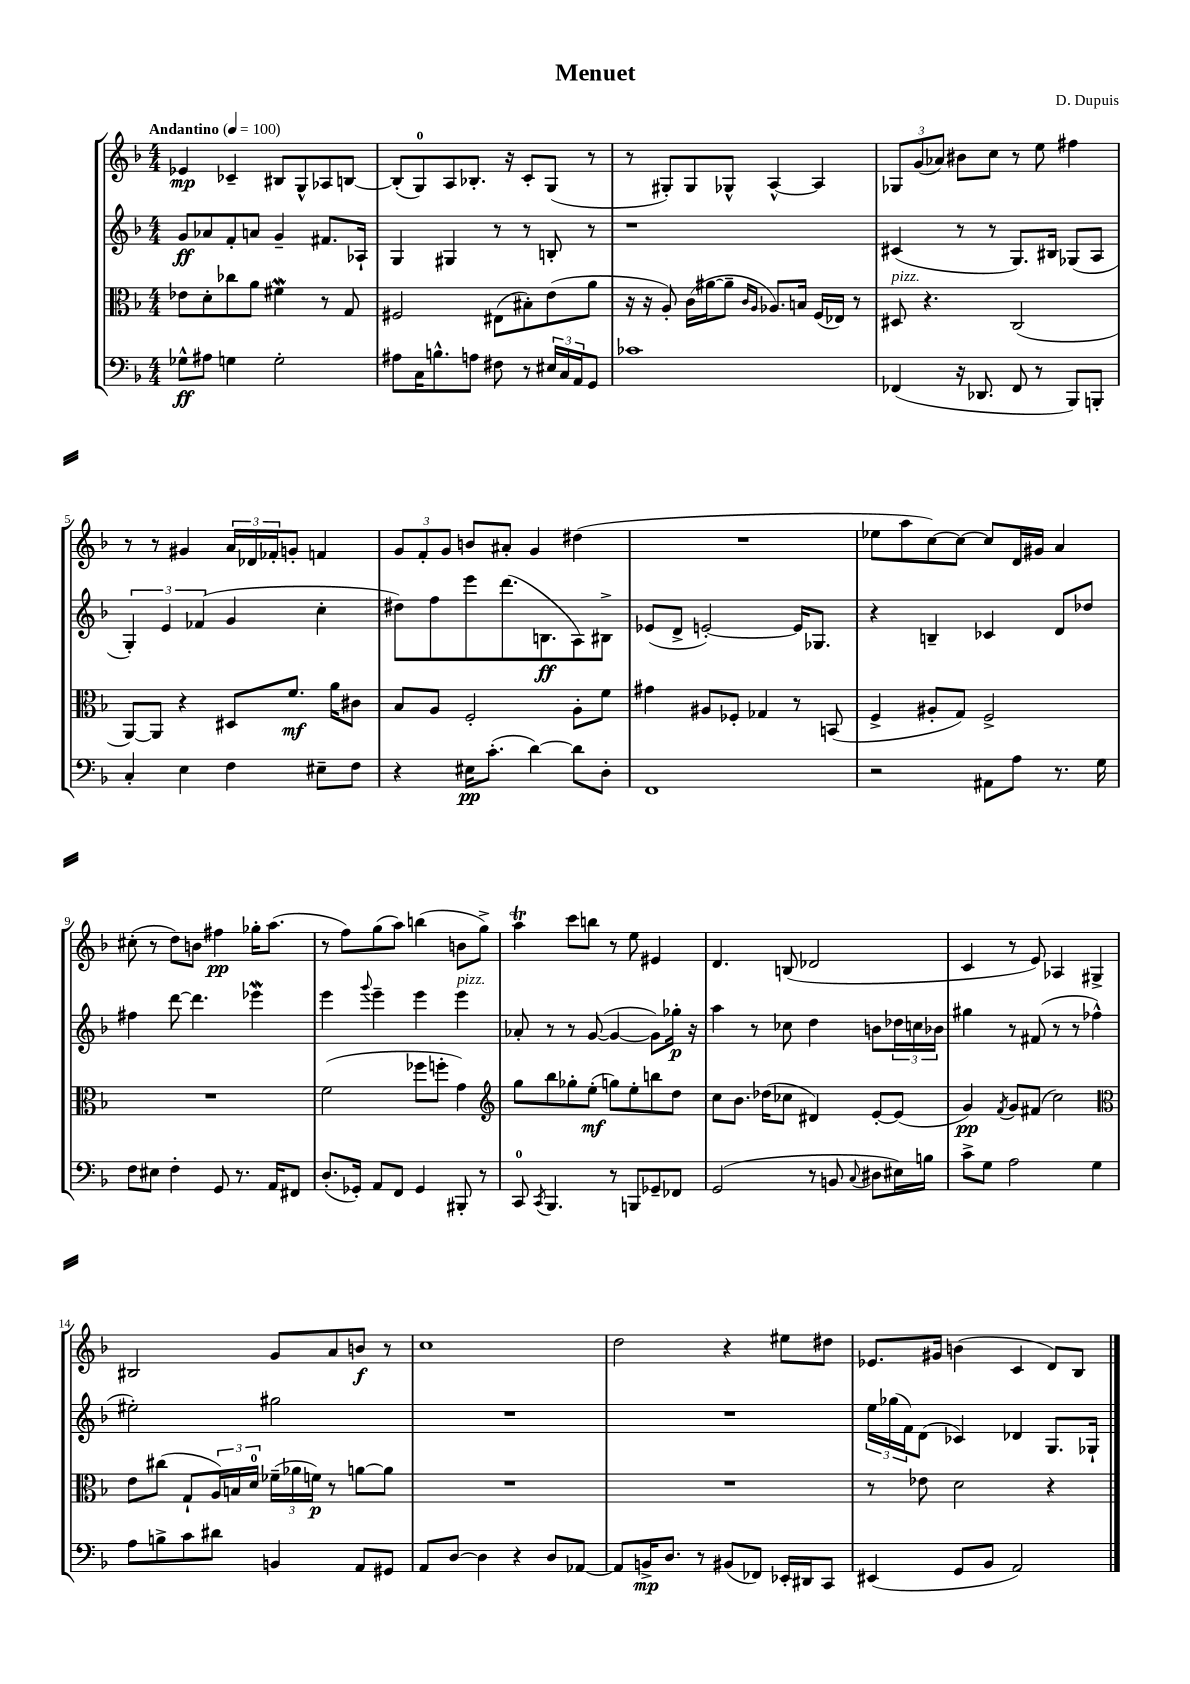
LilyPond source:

\header { title = "Menuet" composer = "D. Dupuis" }
<<
\new StaffGroup <<
\new Staff = "s0" {
    \clef treble \key f \major \numericTimeSignature \time 4/4 \tempo "Andantino" 4 = 100
    ees'4\mp ces'4-- bis8 g8-^ aes8 b8~ |
    b8-.( g8-0) a8 bes8.-. r16 c'8-. g8( r8 |
    r8 gis8-.) gis8 ges8-^ a4~-^ a4 |
    \tuplet 3/2 { ges8 g'8( aes'8) } bis'8 c''8 r8 e''8 fis''4 |
    r8 r8 gis'4 \tuplet 3/2 { a'16 des'16 fes'16-. } g'8-. f'4 |
    \tuplet 3/2 { g'8 f'8-. g'8 } b'8 ais'8-. g'4 dis''4( |
    R1 |
    ees''8 a''8 c''8~) c''8~ c''8 d'16 gis'16 a'4 |
    cis''8-.( r8 d''8) b'8 fis''4\pp ges''16-. a''8.( |
    r8 f''8) g''8( a''8) b''4( b'8 g''8->) |
    a''4\trill c'''8 b''8 r8 e''8 eis'4 |
    d'4. b8( des'2 |
    c'4 r8 e'8) aes4 gis4-> |
    bis2 g'8 a'8 b'8\f r8 |
    c''1 |
    d''2 r4 eis''8 dis''8 |
    ees'8. gis'16 b'4( c'4 d'8) bes8 \bar "|." |
}
\new Staff = "s1" {
    \clef treble \key f \major \numericTimeSignature \time 4/4
    g'8\ff aes'8 f'8-. a'8 g'4-- fis'8. aes16-! |
    g4 gis4 r8 r8 b8-. r8 |
    r1 |
    cis'4( r8 r8 g8.) bis16 ges8( a8 |
    \tuplet 3/2 { g4-.) e'4 fes'4( } g'4 c''4-. |
    dis''8) f''8 e'''8 d'''8.( b8.\ff a8) bis8-> |
    ees'8( d'8-> e'2~-.) e'16 ges8. |
    r4 b4-- ces'4 d'8 des''8 |
    fis''4 d'''8~ d'''4. ees'''4\mordent |
    e'''4 \appoggiatura { g'''8 } e'''4-- e'''4 e'''4^\markup { \italic "pizz." } |
    aes'8-. r8 r8 g'8~( g'4~ g'8) ges''16-.\p r16 |
    a''4 r8 ces''8 d''4 b'8 \tuplet 3/2 { des''16 c''16 bes'16 } |
    gis''4 r8 fis'8( r8 r8 fes''4-^ |
    eis''2-.) gis''2 |
    R1 |
    R1 |
    \tuplet 3/2 { e''16 ges''16( f'16) } d'8( ces'4) des'4 g8. ges16-! \bar "|." |
}
\new Staff = "s2" {
    \clef alto \key f \major \numericTimeSignature \time 4/4
    ees'8 d'8-. ces''8 a'8 fis'4\mordent r8 g8 |
    fis2 eis8( bis8-.) e'8( a'8 |
    r16 r16 a8-.) c'16( ais'16~ ais'8-- \grace { c'16 a16 } aes8.) b16 f16( ees16) r8 |
    dis8^\markup { \italic "pizz." } r4. c2( |
    a,8~) a,8 r4 dis8 f'8.\mf a'16 cis'8 |
    bes8 a8 f2-. a8-. f'8 |
    gis'4 ais8 fes8-. ges4 r8 b,8( |
    f4-> ais8-. g8) f2-> |
    R1 |
    f'2( fes''8 f''8-. g'4) |
    \clef treble g''8 bes''8 ges''8-. e''8-.\mf( g''8) e''8-. b''8 d''8 |
    c''8 bes'8. des''16( ces''8 dis'4) e'8~-. e'8( |
    g'4\pp) \acciaccatura { f'8 } g'8 fis'8( c''2) |
    \clef alto e'8 cis''8( g8-! \tuplet 3/2 { a16) b16 d'16-0 } \tuplet 3/2 { fes'16--( aes'16 f'16\p) } r8 a'8~ a'8 |
    R1 |
    R1 |
    r8 ees'8 d'2 r4 \bar "|." |
}
\new Staff = "s3" {
    \clef bass \key f \major \numericTimeSignature \time 4/4
    ges8-^\ff ais8 g4 g2-. |
    ais8 c16 b8.-^ a8 fis8 r8 \tuplet 3/2 { eis16 c16 a,16 } g,8 |
    ces'1 |
    fes,4( r16 des,8. fes,8 r8 bes,,8) b,,8-. |
    c4-. e4 f4 eis8-- f8 |
    r4 eis16\pp c'8.-.( d'4~) d'8 d8-. |
    f,1 |
    r2 ais,8 a8 r8. g16 |
    f8 eis8 f4-. g,8 r8. a,16 fis,8 |
    d8.-.( ges,16-.) a,8 f,8 ges,4 bis,,8-. r8 |
    c,8-0 \acciaccatura { c,8 } bes,,4. r8 b,,8 ges,8-- fes,8 |
    g,2( r8 b,8 \appoggiatura { c8 } dis8 eis16) b16 |
    c'8-> g8 a2 g4 |
    a8 b8-> c'8 dis'8 b,4 a,8 gis,8 |
    a,8 d8~ d4 r4 d8 aes,8~ |
    aes,8 b,16->\mp d8. r8 bis,8( fes,8) ees,16-. dis,16 c,8 |
    eis,4( g,8 bes,8 a,2) \bar "|." |
}
>>
>>
